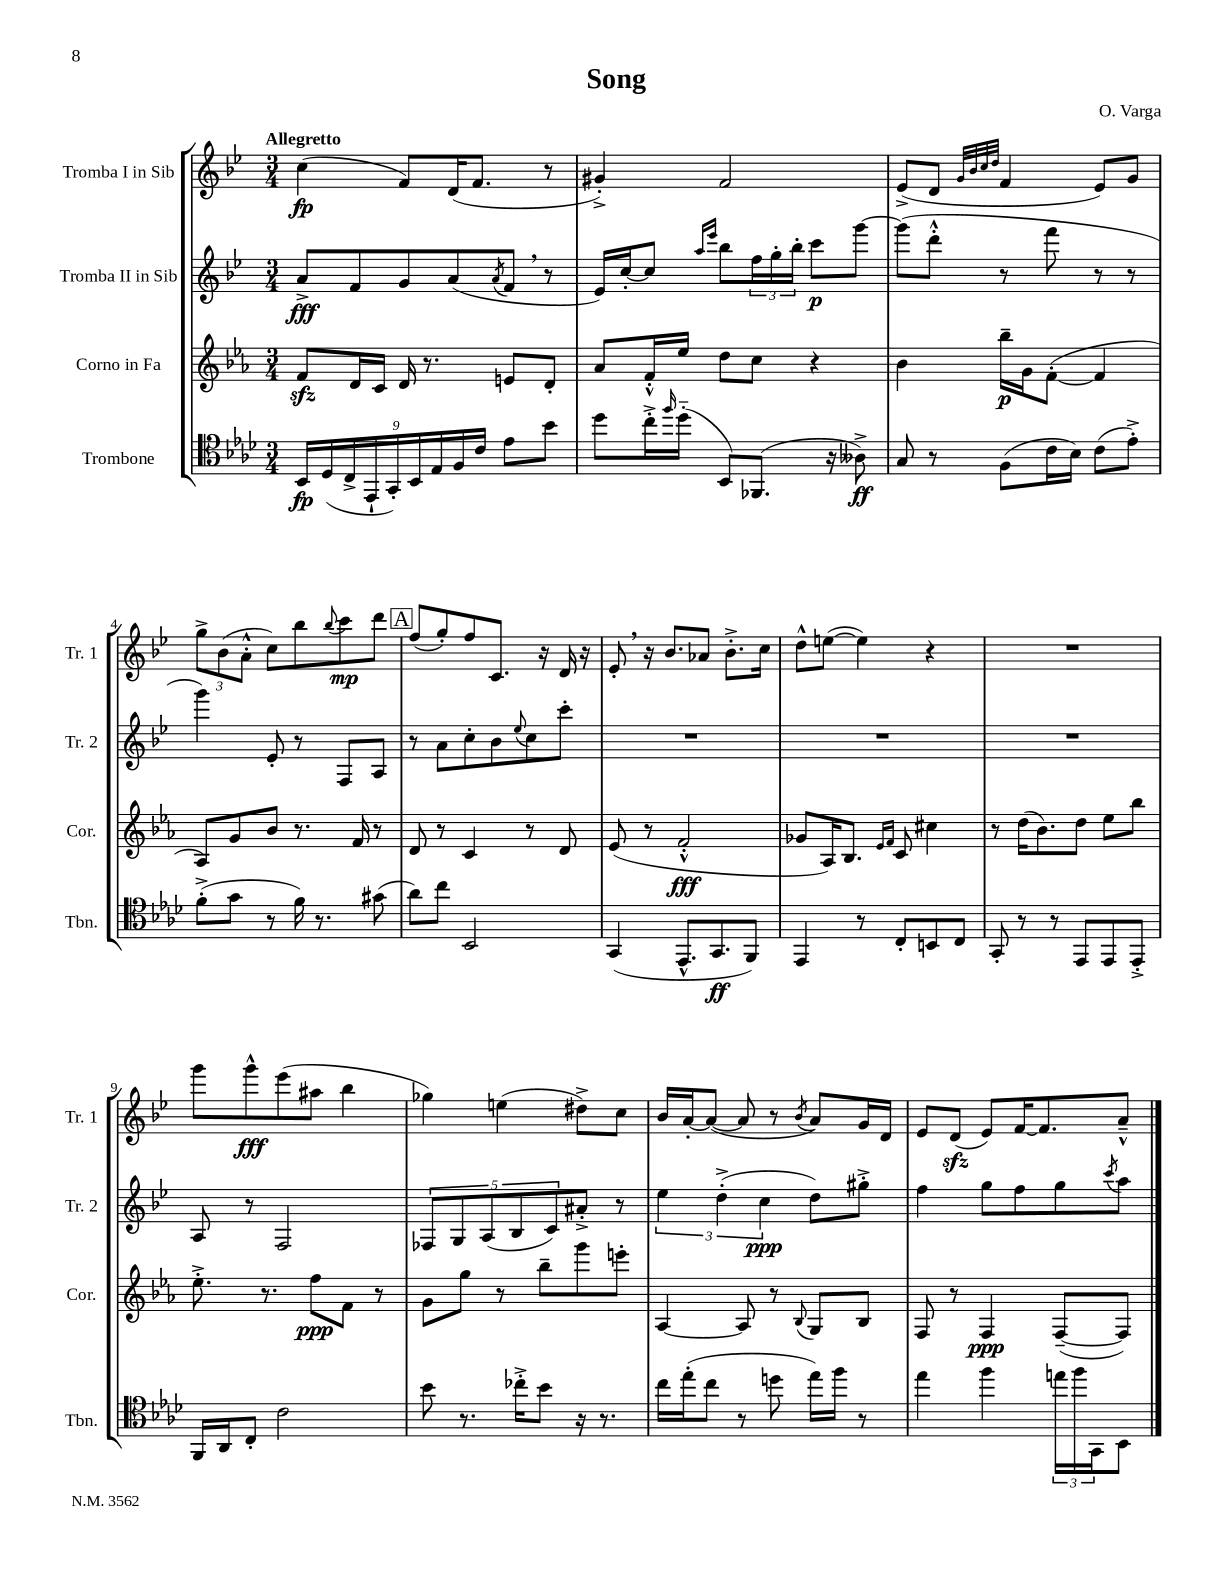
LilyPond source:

\header { title = "Song" composer = "O. Varga" }
<<
\new StaffGroup <<
\new Staff = "s0" \with { instrumentName = "Tromba I in Sib" shortInstrumentName = "Tr. 1" } {
    \clef treble \key bes \major \numericTimeSignature \time 3/4 \tempo "Allegretto"
    c''4\fp( f'8) d'16( f'8. r8 |
    gis'4-.->) f'2 |
    ees'8->( d'8 \grace { g'32 bes'32 c''32 d''32 } f'4 ees'8) g'8 |
    \tuplet 3/2 { g''8-> bes'8( a'8-.-^ } c''8) bes''8 \appoggiatura { bes''8 } c'''8\mp d'''8 |
    \mark \markup { \box "A" } f''8( g''8-.) f''8 c'8. r16 d'16 r16 |
    ees'8-. \breathe r16 bes'8. aes'8 bes'8.-.-> c''16 |
    d''8-^ e''8~( e''4) r4 |
    R2. |
    g'''8 g'''8-^\fff ees'''8( ais''8 bes''4 |
    ges''4) e''4( dis''8->) c''8 |
    bes'16 a'16~-. a'8~( a'8 r8 \acciaccatura { bes'8 } a'8) g'16 d'16 |
    ees'8 d'8\sfz( ees'8) f'16~ f'8. a'8---^ \bar "|." |
}
\new Staff = "s1" \with { instrumentName = "Tromba II in Sib" shortInstrumentName = "Tr. 2" } {
    \clef treble \key bes \major \numericTimeSignature \time 3/4
    a'8->\fff f'8 g'8 a'8( \acciaccatura { a'8 } f'8 \breathe r8 |
    ees'16) c''16~-. c''8 \grace { a''16 ees'''16 } bes''8 \tuplet 3/2 { f''16 g''16-. bes''16-. } c'''8\p g'''8~ |
    g'''8( d'''8-.-^ r8 f'''8 r8 r8 |
    g'''4) ees'8-. r8 f8 a8 |
    \mark \markup { \box "A" } r8 a'8 c''8-. bes'8 \appoggiatura { ees''8 } c''8 c'''8-. |
    R2. |
    R2. |
    R2. |
    a8 r8 f2 |
    \tuplet 5/4 { fes8 g8 a8( bes8 c'8) } ais'8-.-> r8 |
    \tuplet 3/2 { ees''4 d''4-.->( c''4\ppp } d''8) gis''8-.-> |
    f''4 g''8 f''8 g''8 \acciaccatura { c'''8 } a''8 \bar "|." |
}
\new Staff = "s2" \with { instrumentName = "Corno in Fa" shortInstrumentName = "Cor." } {
    \clef treble \key ees \major \numericTimeSignature \time 3/4
    f'8\sfz d'16 c'16 d'16 r8. e'8 d'8-. |
    aes'8 f'16-.-^ ees''16 d''8 c''8 r4 |
    bes'4 bes''16--\p g'16 f'8~-.( f'4 |
    aes8) g'8 bes'8 r8. f'16 r8 |
    \mark \markup { \box "A" } d'8 r8 c'4 r8 d'8 |
    ees'8( r8 f'2-.-^\fff |
    ges'8 aes16) bes8. \grace { ees'16 f'16 } c'8 cis''4 |
    r8 d''16( bes'8.) d''8 ees''8 bes''8 |
    ees''8.-.-> r8. f''8\ppp f'8 r8 |
    g'8 g''8 r8 bes''8-- g'''8 e'''8-. |
    aes4~ aes8 r8 \appoggiatura { bes8 } g8 bes8 |
    f8 r8 f4\ppp f8~--( f8) \bar "|." |
}
\new Staff = "s3" \with { instrumentName = "Trombone" shortInstrumentName = "Tbn." } {
    \clef tenor \key aes \major \numericTimeSignature \time 3/4
    \tuplet 9/8 { bes,16\fp des16( c16-> ees,16-! g,16-.) bes,16 ees16 f16 c'16 } ees'8 bes'8 |
    des''8 c''16-.-> \grace { f''16 } des''16-_( bes,8) fes,8.( r16 aeses8->\ff) |
    g8 r8 f8( c'16 bes16) c'8( ees'8-.->) |
    f'8-.->( g'8 r8 f'16) r8. gis'8( |
    \mark \markup { \box "A" } aes'8) c''8 bes,2 |
    g,4( ees,8.-^ g,8.\ff f,8) |
    ees,4 r8 c8-. b,8 c8 |
    g,8-. r8 r8 ees,8 ees,8 ees,8-.-> |
    f,16 aes,16 c8-. c'2 |
    bes'8 r8. ces''16-.-> bes'8 r16 r8. |
    c''16 ees''16-.( c''8 r8 d''8 ees''16) f''16 r8 |
    ees''4 f''4 \tuplet 3/2 { e''16 f''16 g,16 } bes,8 \bar "|." |
}
>>
>>
